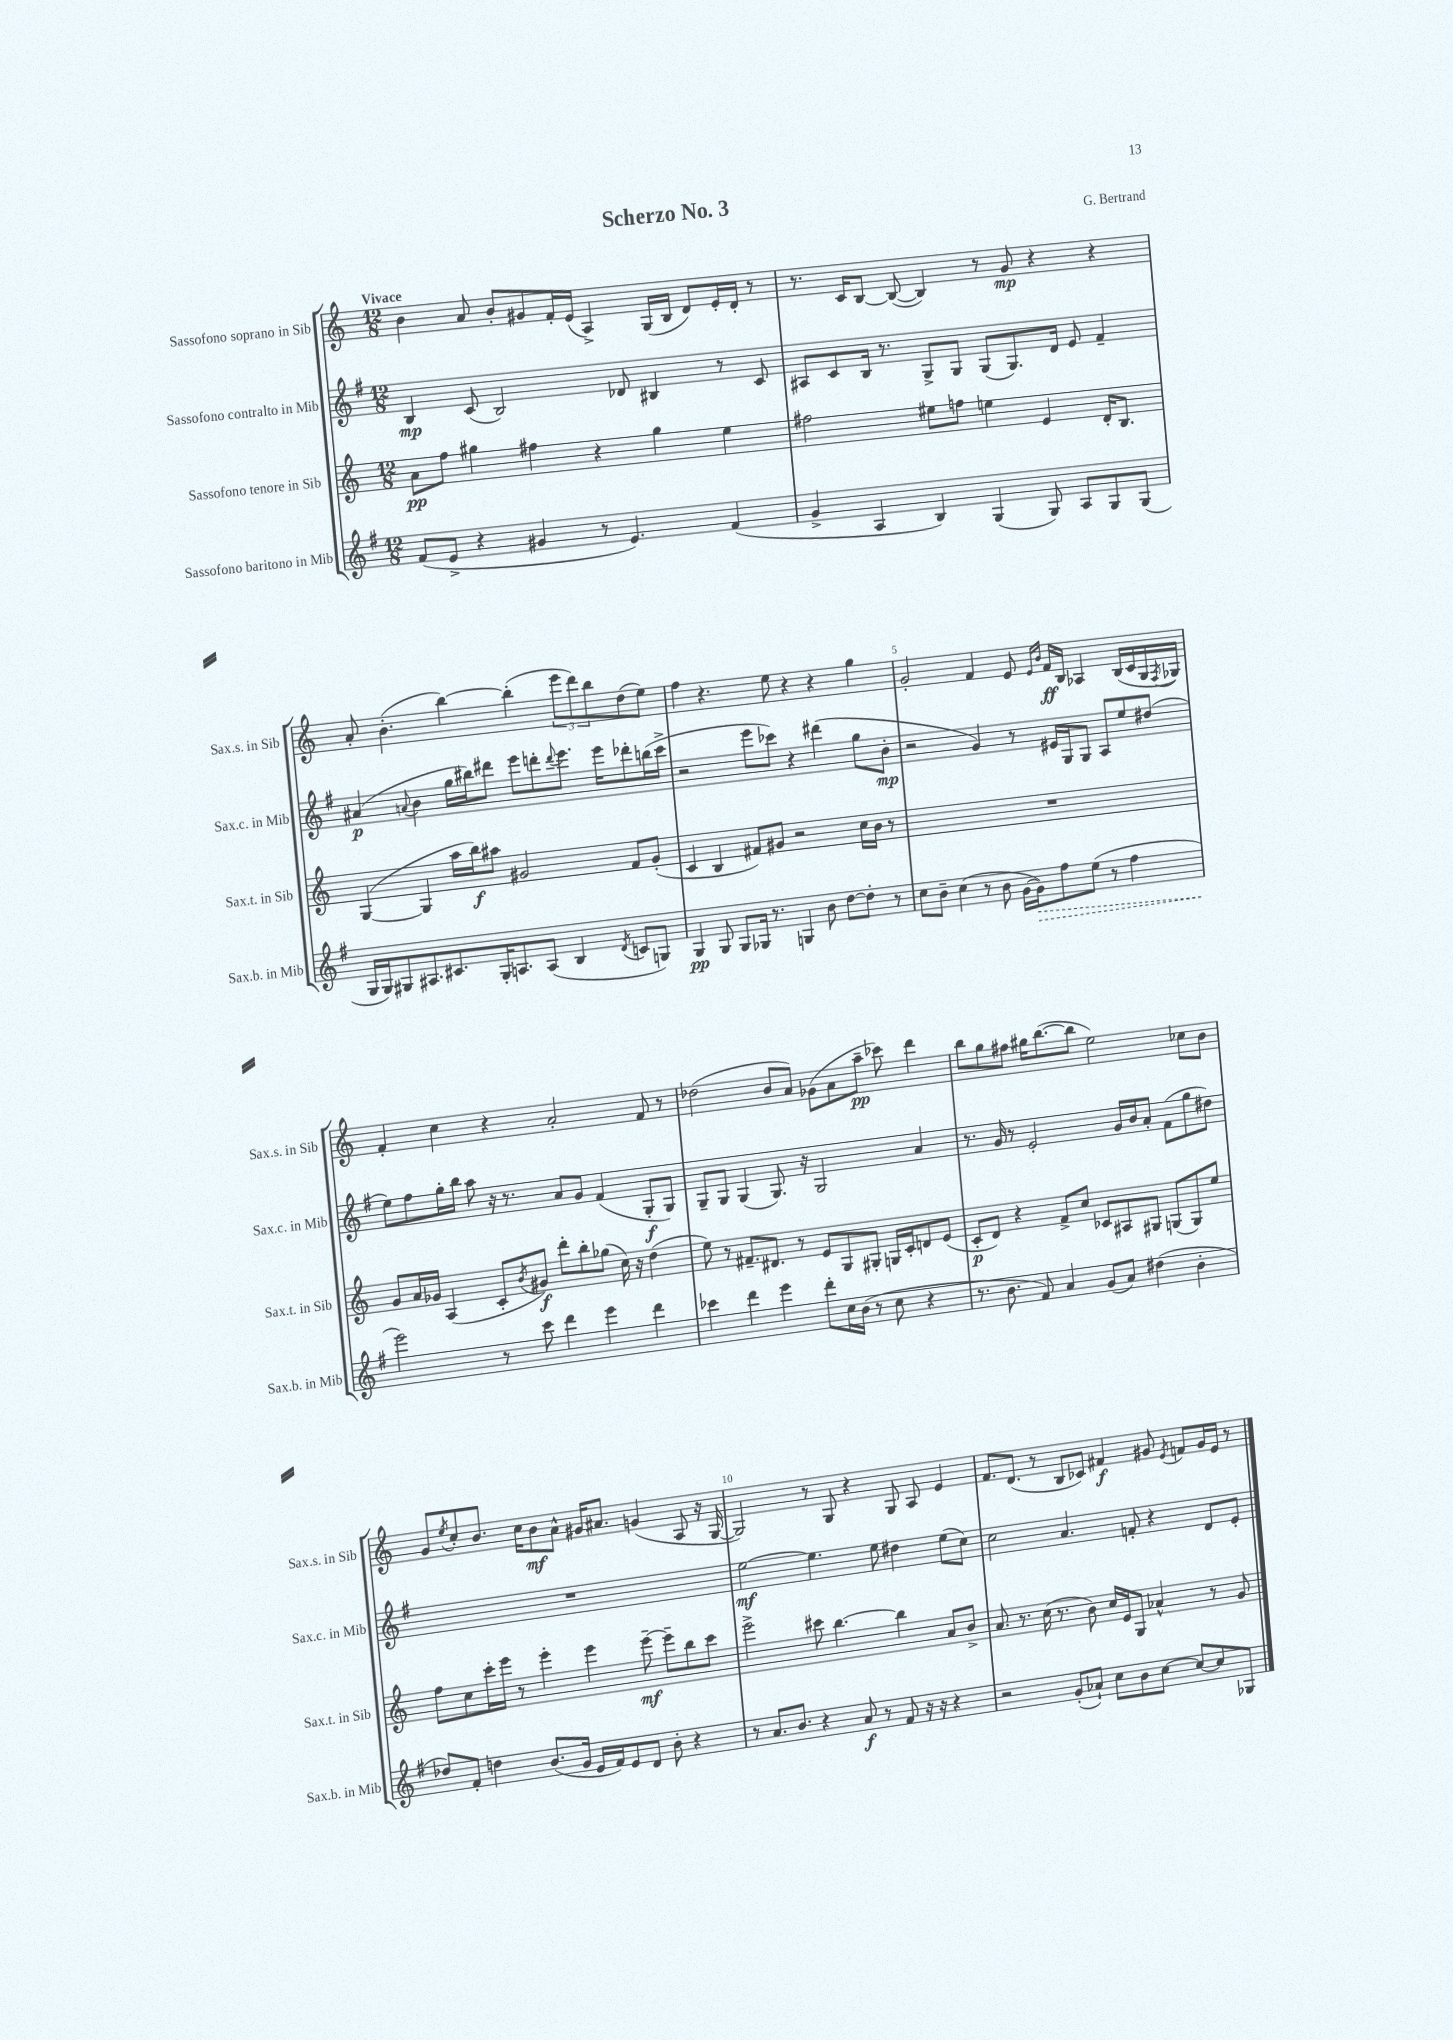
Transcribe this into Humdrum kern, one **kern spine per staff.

**kern	**kern	**kern	**kern
*staff4	*staff3	*staff2	*staff1
*clefG2	*clefG2	*clefG2	*clefG2
*k[f#]	*k[]	*k[f#]	*k[]
*M12/8	*M12/8	*M12/8	*M12/8
(8f#/L	8a\L	4B/	4b\
8e^/J	8ff\J	.	.
4r	4gg#\	(8c/	8a/
.	.	2B/)	8b'/L
4g#/	4ff#\	.	8g#/
.	.	.	16f'/L
.	.	.	(16e/JJ
8r	4r	.	4A^/)
4.e/)	.	8d-/	.
.	4gg#\	4B#/	(16G/LL
.	.	.	16B/JJ
.	.	.	8d/L)
(4f#/	4ee\	8r	16e'/L
.	.	.	16d'/JJ
.	.	8c/	8r
=	=	=	=
4g^/	2ff#\	8A#/L	8.r
.	.	8c/	.
.	.	.	16c/LK
4A/	.	16B/Jk	[8B/J
.	.	8.r	.
.	.	.	(8B/_
4B/)	8ee#\L	8G^/L	4B/])
.	8ff\J	8G/J	.
(4G/	4ee\	(8G/L	8r
.	.	8.G/)	8g/
8G/)	4e/	.	4r
.	.	16d/Jk	.
8A/L	.	8e/	.
8G/	16d'/LK	4f#~/	4r
.	8.B/J	.	.
(8G/J	.	.	.
=	=	=	=
16G/LL	([4G/	(4a#/	8a'/
16G/J)	.	.	.
8G#/	.	.	(4.b'\
.	.	8qqa/	.
8.A#/	4G/]	4b\	.
8.c#/	.	.	.
.	16aa\LL	16gg\LL	[4bb\)
.	16bb\J)	16bb#\J)	.
16G#'/K	8aa#\J	8ddd#\J	.
8.A/	.	.	.
.	2g#/	8eee\L	(4bb'\]
(8A/J	.	8ddd'\	.
.	.	8qqddd/	.
4B/	.	8.eee\J	12eee\L
.	.	.	12ddd\)
.	.	.	12bb\
.	.	16eee\LK	.
8qd/	.	.	.
8c/L	8f/L	8ddd-'\	(8dd\
8G/J)	(8g#'/J	(16bb\L	8ee\J)
.	.	16ccc^\JJ	.
=	=	=	=
4G/	4c/	2r	4ff\
8G/	4B/	.	4.r
8G/L	.	.	.
16G-/Jk	8f#/L)	8eee\L	.
8.r	.	.	.
.	8g#/J	8ccc-\J)	8ee\
4G/	2r	4r	4r
8b\	.	(4ddd#\	4r
[8dd\L	.	.	.
8dd'\]J	16cc\LL	8gg\L	4gg\
.	16b\JJ	.	.
8r	8r	8b'\J	.
=	=	=	=
8cc\L	1.r	2r	2g'/
8b~\J	.	.	.
(4cc\	.	.	.
8r	.	4g/)	4f/
8b\	.	.	.
[16g\LL	.	8r	8e/
16g\]J)	.	.	.
.	.	.	16qqe/LL
.	.	.	16qqb/JJ
8ff#\	.	16e#/LL	16f/LL
.	.	16G/J	16B/JJ
(8ee\J	.	8G/J	4A-/
8r	.	8A/L	.
4ff#\	.	8ee/	(16B/LL
.	.	.	16c/
.	.	(8dd#/J	16G/
.	.	.	8qF/
.	.	.	16G-/JJ)
=	=	=	=
2eee\)	8g/L	8ee\L)	4f'/
.	16a/L	8ff#\	.
.	16g-/JJ	.	.
.	(4A/	16gg'\L	4cc\
.	.	16bb\JJ	.
.	.	8aa\	.
8r	8c'/L	16r	4r
.	.	8.r	.
.	8qb/	.	.
8ccc\	8g#/J)	.	.
4ddd\	8ddd'\L	8a/L	2a'/
.	8bb'\	8g/J	.
4eee\	(8gg-\J	(4f#/	.
.	16cc\)	.	.
.	16r	.	.
4ddd\	(4dd\	8G'/L	8f/
.	.	8G/J)	8r
=	=	=	=
4ccc-\	8ee\)	8G~/L	(2dd-\
.	8r	8G/J	.
4ddd\	8.f#~/L	(4G/	.
.	8.d#/J	.	.
4eee\	.	8.G/)	8b/L
.	8r	.	8a/J)
.	.	16r	.
8ddd'\L	8e/L	2G/	(8g-\L
16cc\L	8G/	.	8a\
(16b\JJ	.	.	.
8r	8G#'/J	.	8aa~\J
8cc\	16G/LL	.	8ccc-\)
.	16c'/J	.	.
4r	8d/	4a/	4ddd\
.	(8e/J	.	.
=	=	=	=
8.r	8c'/L	8.r	8bb\L
.	8d/J)	.	8gg\
8.b\	.	16g/	.
.	4r	8r	8ff#\J
8f#/)	.	2e'/	16gg#\LK
.	.	.	([8.bb\
4a/	8f^/L	.	.
.	8cc/J	.	8bb\]J
(8g/L	8c-/L	.	2ee\)
8a/J)	8A#/	16g/LL	.
.	.	16b/J	.
(4dd#\	8G#/J	8a'/J	.
.	(8G/L	(8f#\L	.
4b'\	8G/)	8gg\	8cc-\L
.	8ee/J	8dd#\J)	8b\J
=	=	=	=
8dd-/L)	8ff\L	1.r	8g/L
.	.	.	8qee/
8f#'/J	8cc\	.	8cc'/
4dd\	16ccc'\L	.	8.b/J
.	16eee\JJ	.	.
.	8r	.	.
.	.	.	16cc\LK
(8.b/L	4eee'\	.	8b\
.	.	.	8a^^\J
16g/Jk	.	.	.
16e/LL	4eee\	.	16g#/LK
16f#/J)	.	.	8.a#/J
8e/	.	.	.
8d/J	[8eee~\	.	(4g/
8b'\	8eee~\]L	.	.
4r	8bb\	.	8A/
.	8ccc\J	.	16r
.	.	.	[16G/
=	=	=	=
8r	2eee^\	[2ee\	2G/])
8.a/L	.	.	.
8.b/J	.	.	.
4r	8ccc#\	4.ee\]	8r
.	[4.bb\	.	8G/
8a/	.	.	4r
8r	.	8ee\	.
8f#/	4bb\]	4dd#\	8G/
16r	.	.	8A/
16r	.	.	.
4r	8a/L	(8ee\L	4e/
.	8b^/J	8cc\J)	.
=	=	=	=
2r	8.a/	2cc\	8.f/L
.	8.r	.	(8.d/J
.	(16cc\	.	8r
.	8.r	.	.
(8g'/L	.	4.a/	8B/L
8a-`/J)	8b\)	.	8c-/J)
8cc\L	16cc/LL	.	4f#/
.	16e/J	.	.
8b\	8G/J	8f'/	.
[8cc\J	4a-^^/	4r	8g#/
.	.	.	8qe/
8cc/_L	.	.	8f/L
8cc/]	8r	8d/L	16g#/L
.	.	.	16e/JJ
8G-/J	8g/	8e'/J	8r
==	==	==	==
*-	*-	*-	*-
